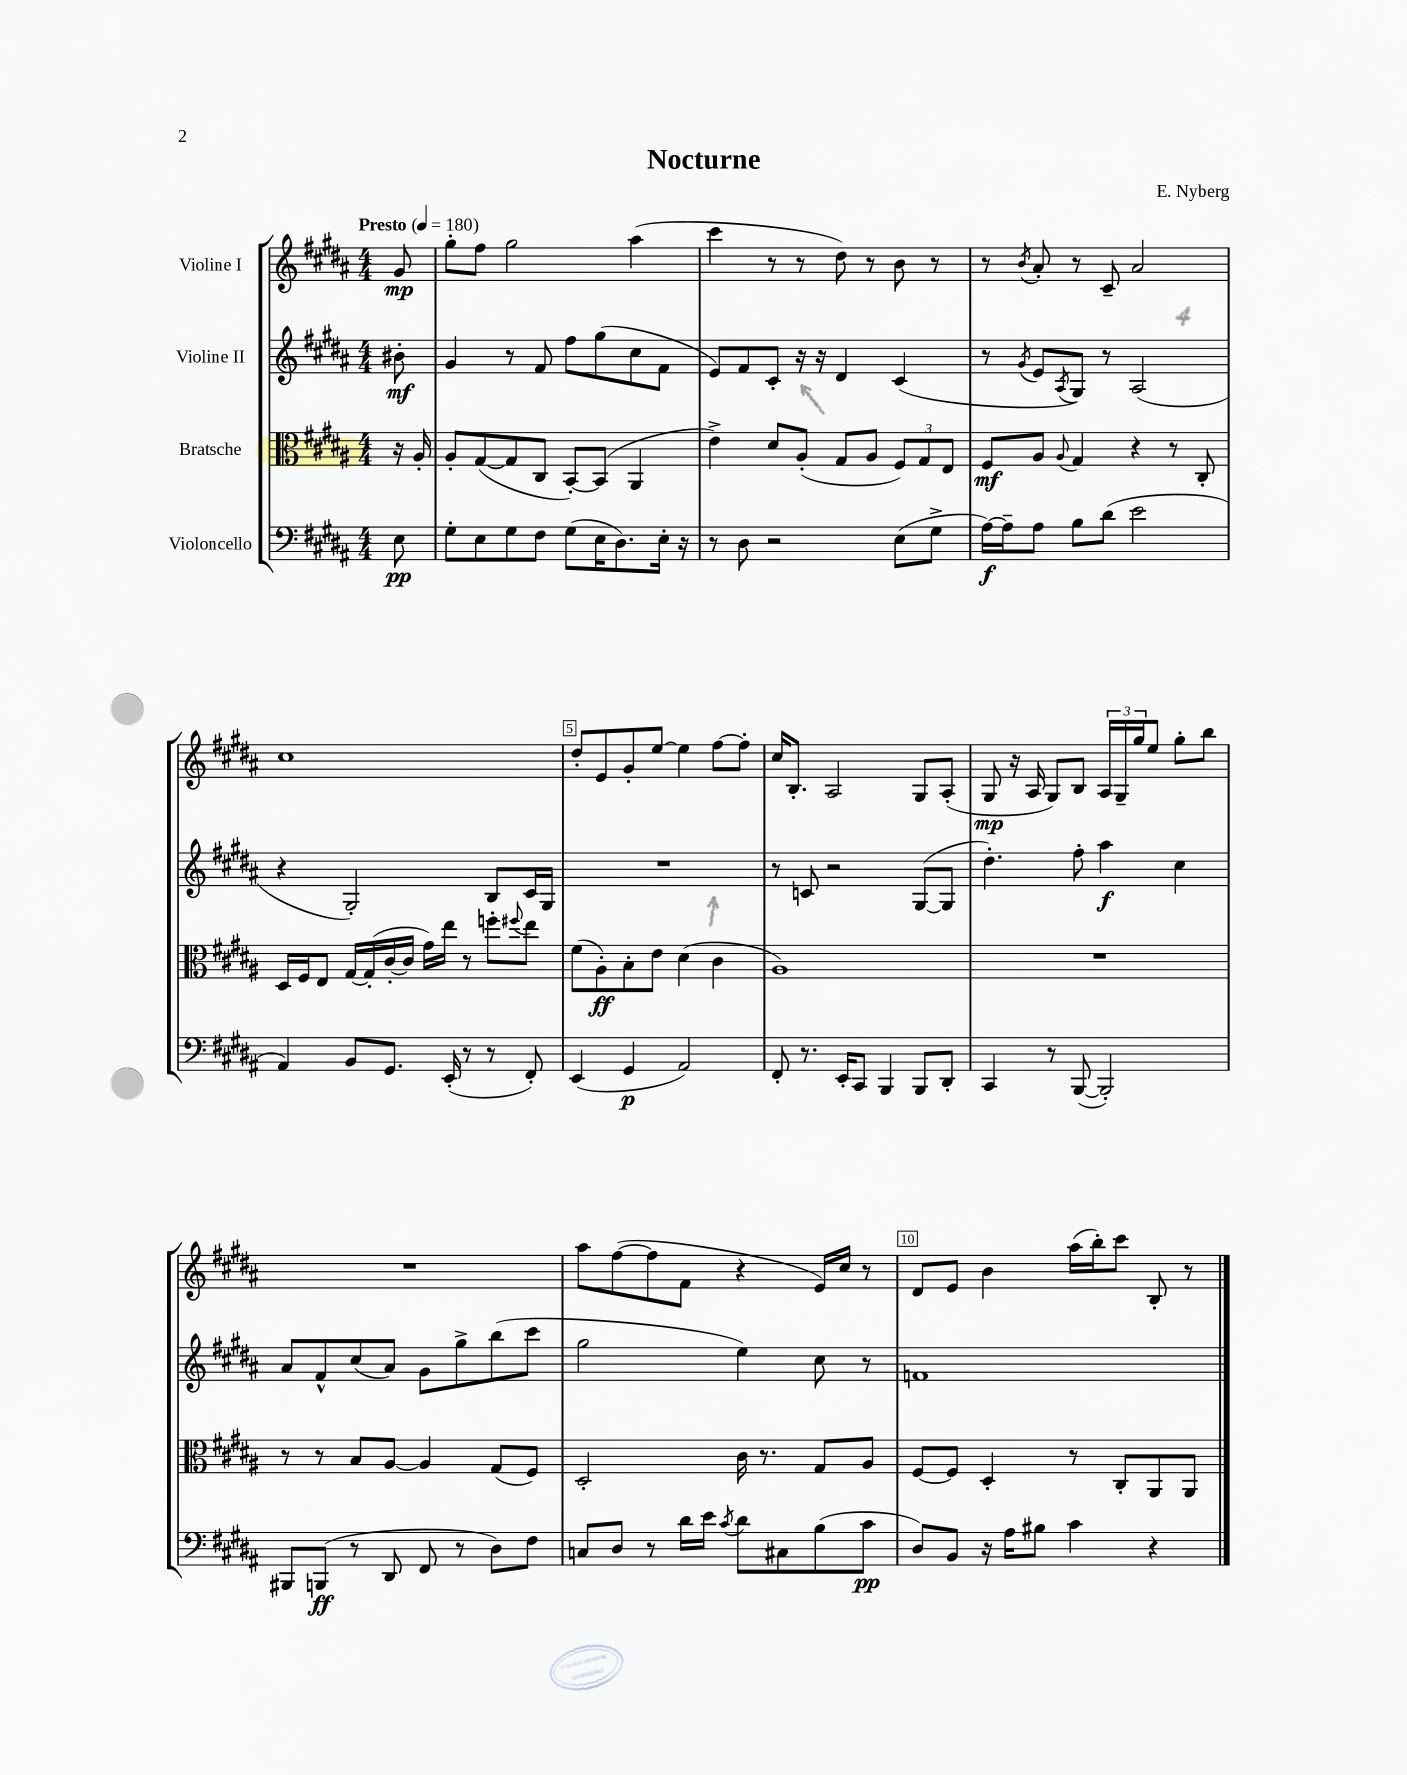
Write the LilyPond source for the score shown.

\header { title = "Nocturne" composer = "E. Nyberg" }
<<
\new StaffGroup <<
\new Staff = "s0" \with { instrumentName = "Violine I" } {
    \clef treble \key b \major \numericTimeSignature \time 4/4 \partial 8 \tempo "Presto" 4 = 180
    gis'8\mp |
    gis''8-. fis''8 gis''2 ais''4( |
    cis'''4 r8 r8 dis''8) r8 b'8 r8 |
    r8 \acciaccatura { b'8 } ais'8-. r8 cis'8-- ais'2 |
    cis''1 |
    dis''8-. e'8 gis'8-. e''8~ e''4 fis''8~ fis''8-. |
    cis''16 b8.-. ais2 gis8 ais8-.( |
    gis8\mp r16 ais16 gis8) b8 \tuplet 3/2 { ais16 gis16-- gis''16 } e''8 gis''8-. b''8 |
    R1 |
    ais''8 fis''8~( fis''8 fis'8 r4 e'16) cis''16 r8 |
    dis'8 e'8 b'4 ais''16( b''16-.) cis'''8 b8-. r8 \bar "|." |
}
\new Staff = "s1" \with { instrumentName = "Violine II" } {
    \clef treble \key b \major \numericTimeSignature \time 4/4 \partial 8
    bis'8-.\mf |
    gis'4 r8 fis'8 fis''8 gis''8( cis''8 fis'8 |
    e'8) fis'8 cis'8-. r16 r16 dis'4 cis'4( |
    r8 \acciaccatura { gis'8 } e'8 \acciaccatura { ais8 } gis8) r8 ais2( |
    r4 gis2-.) b8 cis'16 gis16 |
    R1 |
    r8 c'8 r2 gis8~( gis8 |
    dis''4.-.) fis''8-. ais''4\f cis''4 |
    ais'8 fis'8-^ cis''8( ais'8) gis'8 gis''8-> b''8( cis'''8 |
    gis''2 e''4) cis''8 r8 |
    f'1 \bar "|." |
}
\new Staff = "s2" \with { instrumentName = "Bratsche" } {
    \clef alto \key b \major \numericTimeSignature \time 4/4 \partial 8
    r16 ais16-. |
    ais8-. gis8~( gis8 cis8 b,8~-.) b,8( ais,4 |
    e'4->) dis'8 ais8-.( gis8 ais8 \tuplet 3/2 { fis8) gis8 e8 } |
    fis8\mf ais8 \appoggiatura { ais8 } gis4 r4 r8 cis8-. |
    dis16 fis16 e8 gis16~ gis16-.( cis'16~-. cis'16 gis'16) e''16 r8 f''8-. \appoggiatura { fis''8 } e''8 |
    fis'8( ais8-.\ff) b8-. e'8 dis'4( cis'4 |
    ais1) |
    R1 |
    r8 r8 b8 ais8~ ais4 gis8( fis8) |
    dis2-. cis'16 r8. gis8 ais8 |
    fis8~ fis8 dis4-. r8 cis8-. ais,8 ais,8 \bar "|." |
}
\new Staff = "s3" \with { instrumentName = "Violoncello" } {
    \clef bass \key b \major \numericTimeSignature \time 4/4 \partial 8
    e8\pp |
    gis8-. e8 gis8 fis8 gis8( e16 dis8.) e16-. r16 |
    r8 dis8 r2 e8( gis8-> |
    ais16~\f) ais16-- ais8 b8 dis'8( e'2 |
    ais,4) b,8 gis,8. e,16-.( r8 r8 fis,8-.) |
    e,4( gis,4\p ais,2) |
    fis,8-. r8. e,16-. cis,8 b,,4 b,,8 dis,8-. |
    cis,4 r8 b,,8~( b,,2-.) |
    bis,,8 b,,8\ff( r8 dis,8 fis,8 r8 dis8) fis8 |
    c8 dis8 r8 dis'16 e'16 \acciaccatura { cis'8 } dis'8 cis8 b8( cis'8\pp |
    dis8) b,8 r16 ais16 bis8 cis'4 r4 \bar "|." |
}
>>
>>
\layout { \context { \Score \override BarNumber.break-visibility = ##(#f #t #t) barNumberVisibility = #(every-nth-bar-number-visible 5) \override BarNumber.stencil = #(make-stencil-boxer 0.1 0.3 ly:text-interface::print) } }
